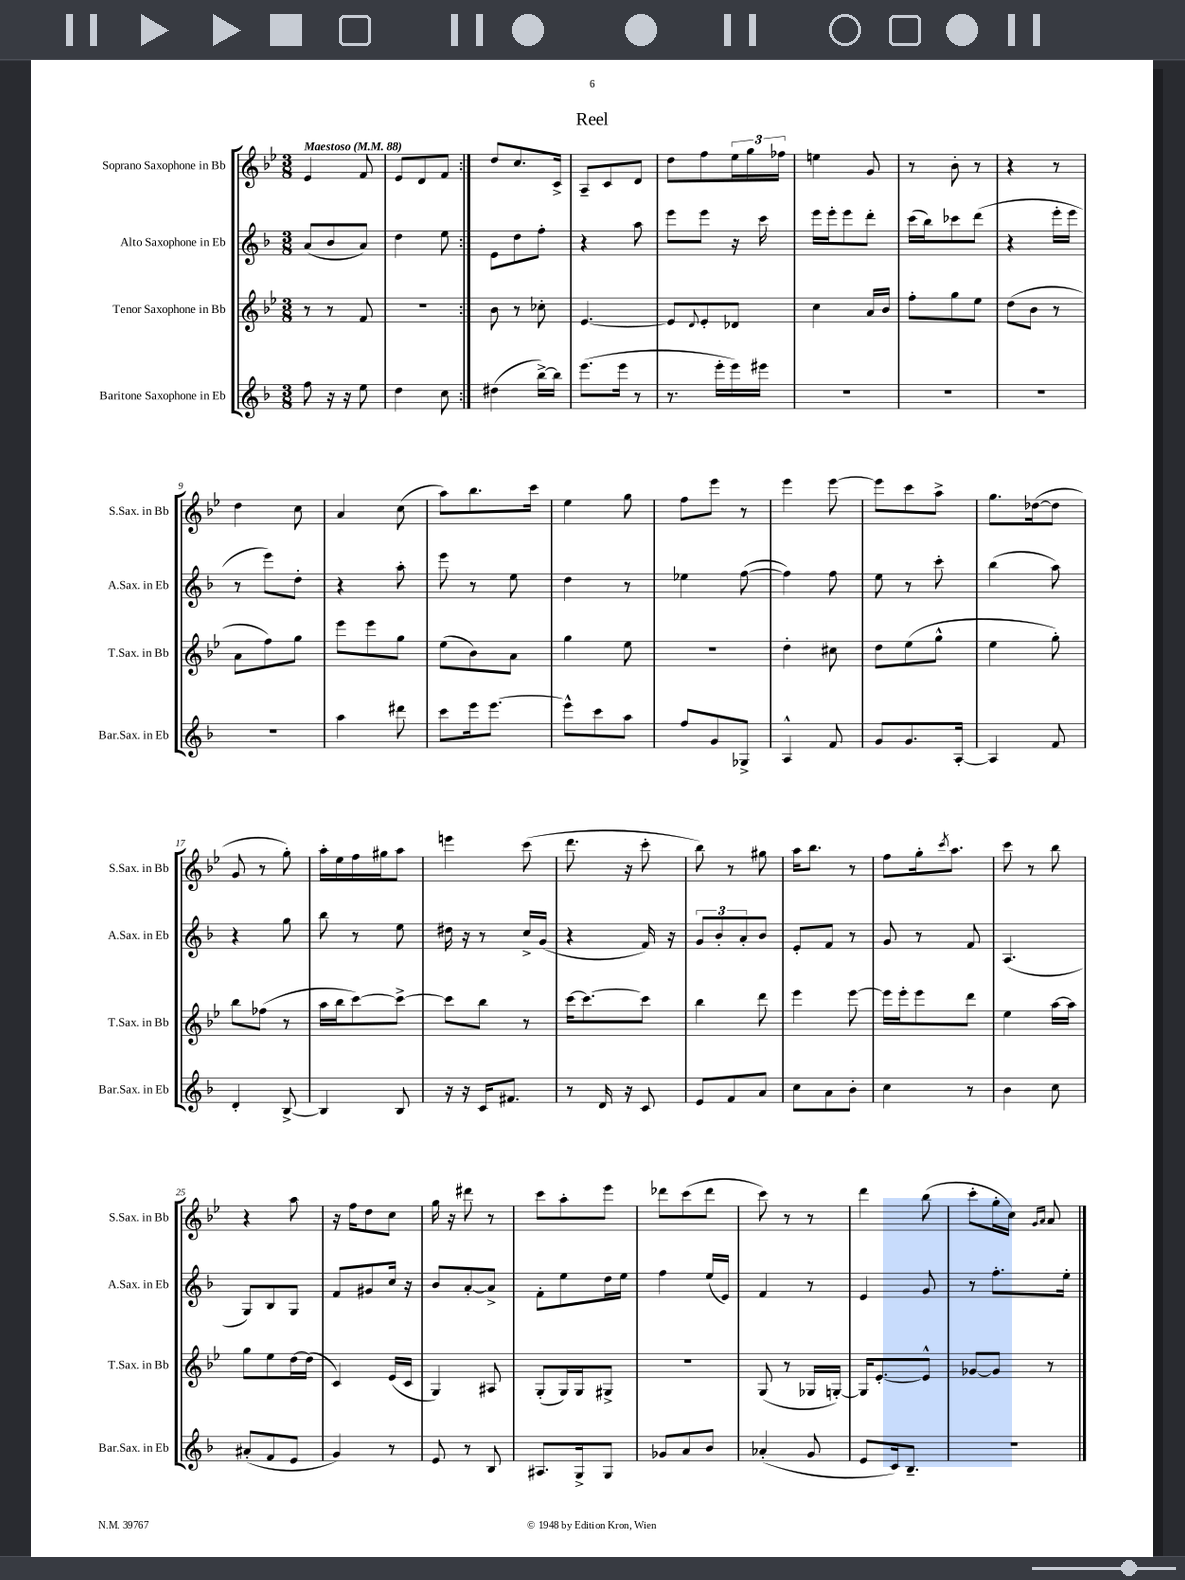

**kern	**kern	**kern	**kern
*staff4	*staff3	*staff2	*staff1
*clefG2	*clefG2	*clefG2	*clefG2
*k[b-]	*k[b-e-]	*k[b-]	*k[b-e-]
*M3/8	*M3/8	*M3/8	*M3/8
*MM88	*MM88	*MM88	*MM88
8ff	8r	(8a	4e-
16r	8r	8b-	.
16r	.	.	.
8ee	8f	8a)	8f
=	=	=	=
4dd	4.r	4dd	8e-
.	.	.	8d
8cc	.	8ee	8f
=:|!	=:|!	=:|!	=:|!
(4dd#	8b-	8e	8dd
.	8r	8dd	8.cc
[16bb-^)	8cc-'	8ff'	.
16bb-]	.	.	16c^
=	=	=	=
(8.eee	[4.e-	4r	8A~
.	.	.	8c
16eee	.	.	.
8r	.	8aa	8d
=	=	=	=
8.r	8e-]	8eee	8dd
.	8qqd	.	.
.	8e-'	8eee	8ff
16eee'	.	.	.
16eee)	8d-	16r	24ee-
.	.	.	24gg
16eee#	.	16ccc	.
.	.	.	24ff-
=	=	=	=
4.r	4cc	16eee	4ee
.	.	16eee'	.
.	.	8eee	.
.	16a	8ddd'	8g
.	16b-	.	.
=	=	=	=
4.r	8ff'	(16ccc	8r
.	.	16bb-)	.
.	8gg	8ccc-	8b-'
.	8ee-	(8ddd	8r
=	=	=	=
4.r	(8dd	4r	4r
.	8b-	.	.
.	8r	16eee'	8r
.	.	16eee	.
=	=	=	=
4.r	8a	8r	4dd
.	8ff)	8eee)	.
.	8gg	8dd'	8cc
=	=	=	=
4aa	8eee-	4r	4a
.	8eee-	.	.
8ddd#	8gg	8aa'	(8cc
=	=	=	=
8ccc	(8ee-	8eee	8aa)
16eee	8b-)	8r	8.bb-
[8.eee	.	.	.
.	8a	8ee	.
.	.	.	16ccc
=	=	=	=
8eee^^]	4gg	4dd	4ee-
8ccc	.	.	.
8aa	8ee-	8r	8gg
=	=	=	=
8ff	4.r	4ee-	8ff
8g	.	.	8eee-
8G-^	.	([8ff	8r
=	=	=	=
4A^^	4dd'	4ff])	4eee-
8f	8cc#	8ff	[8eee-
=	=	=	=
8g	8dd	8ee	8eee-]
8.g	(8ee-	8r	8ccc
.	8gg^^	8ccc'	8aa^
[16A'	.	.	.
=	=	=	=
4A]	4ee-	(4bb-	8.gg
.	.	.	([16dd-
8f	8gg')	8aa)	8dd-]
=	=	=	=
4d'	8bb-	4r	8g
.	(8ff-	.	8r
[8B-^	8r	8gg	8gg')
=	=	=	=
4B-]	16aa	8bb-	16aa'
.	16bb-	.	16ee-
.	[8ccc)	8r	16ff
.	.	.	16gg#
8B-	8ccc^_	8ee	8aa
=	=	=	=
16r	8ccc]	16dd#	4eee
16r	.	16r	.
16c	8bb-	8r	.
8.f#	.	.	.
.	8r	16cc^	(8ccc
.	.	(16g	.
=	=	=	=
8r	[16ccc	4r	8.ddd
.	8.ccc_	.	.
16d	.	.	.
16r	.	.	16r
8c	8ccc]	16f)	8ccc'
.	.	16r	.
=	=	=	=
8e	4bb-	12g	8bb-)
.	.	12b-'	.
8f	.	.	8r
.	.	12a'	.
8a	8ddd	8b-	8gg#
=	=	=	=
8cc	4eee-	8e'	16aa
.	.	.	8.bb-
8a	.	8f	.
8b-'	[8eee-	8r	8r
=	=	=	=
4cc	16eee-]	8g	8ff
.	16eee-'	.	.
.	8eee-	8r	16gg'
.	.	.	8qccc
.	.	.	8.aa
8r	8ddd	8f	.
=	=	=	=
4b-	4ee-	(4.A	8ccc
.	.	.	8r
8cc	[16aa	.	8bb-
.	16aa]	.	.
=	=	=	=
(8a#'	8gg	8G)	4r
8f	8ee-	8B-	.
8e	[16dd	8G	8aa
.	(16dd]	.	.
=	=	=	=
4g)	4c)	8f	16r
.	.	.	16ff
.	.	8g#	8dd
8r	(16e-	16cc	8cc
.	16c	16r	.
=	=	=	=
8e	4G)	8b-	16gg
.	.	.	16r
8r	.	[8a'	8ddd#
8B-	8A#	8a^]	8r
=	=	=	=
8.A#	(8G'	8f'	8ccc
.	16G)	8ee	8aa'
16G^	16G	.	.
8G	8G#^	16dd	8eee-
.	.	16ee	.
=	=	=	=
8g-	4.r	4ff	8ddd-
8a	.	.	(8ccc
8b-	.	(16ee	8ddd-
.	.	16e)	.
=	=	=	=
(4a-'	(8G	4f	8ccc)
.	8r	.	8r
8g	16G-	8r	8r
.	[16G')	.	.
=	=	=	=
8e	16G]	4e	4ddd
.	[8.e-'	.	.
16c)	.	.	.
8.B-~	.	.	.
.	8e-^^]	8g	(8bb-
=	=	=	=
4.r	[8g-	8r	8ccc'
.	8g-]	8.ff'	16gg'
.	.	.	16cc)
.	.	.	16qqg
.	.	.	16qqa
.	8r	.	8a
.	.	16ee'	.
==	==	==	==
*-	*-	*-	*-
